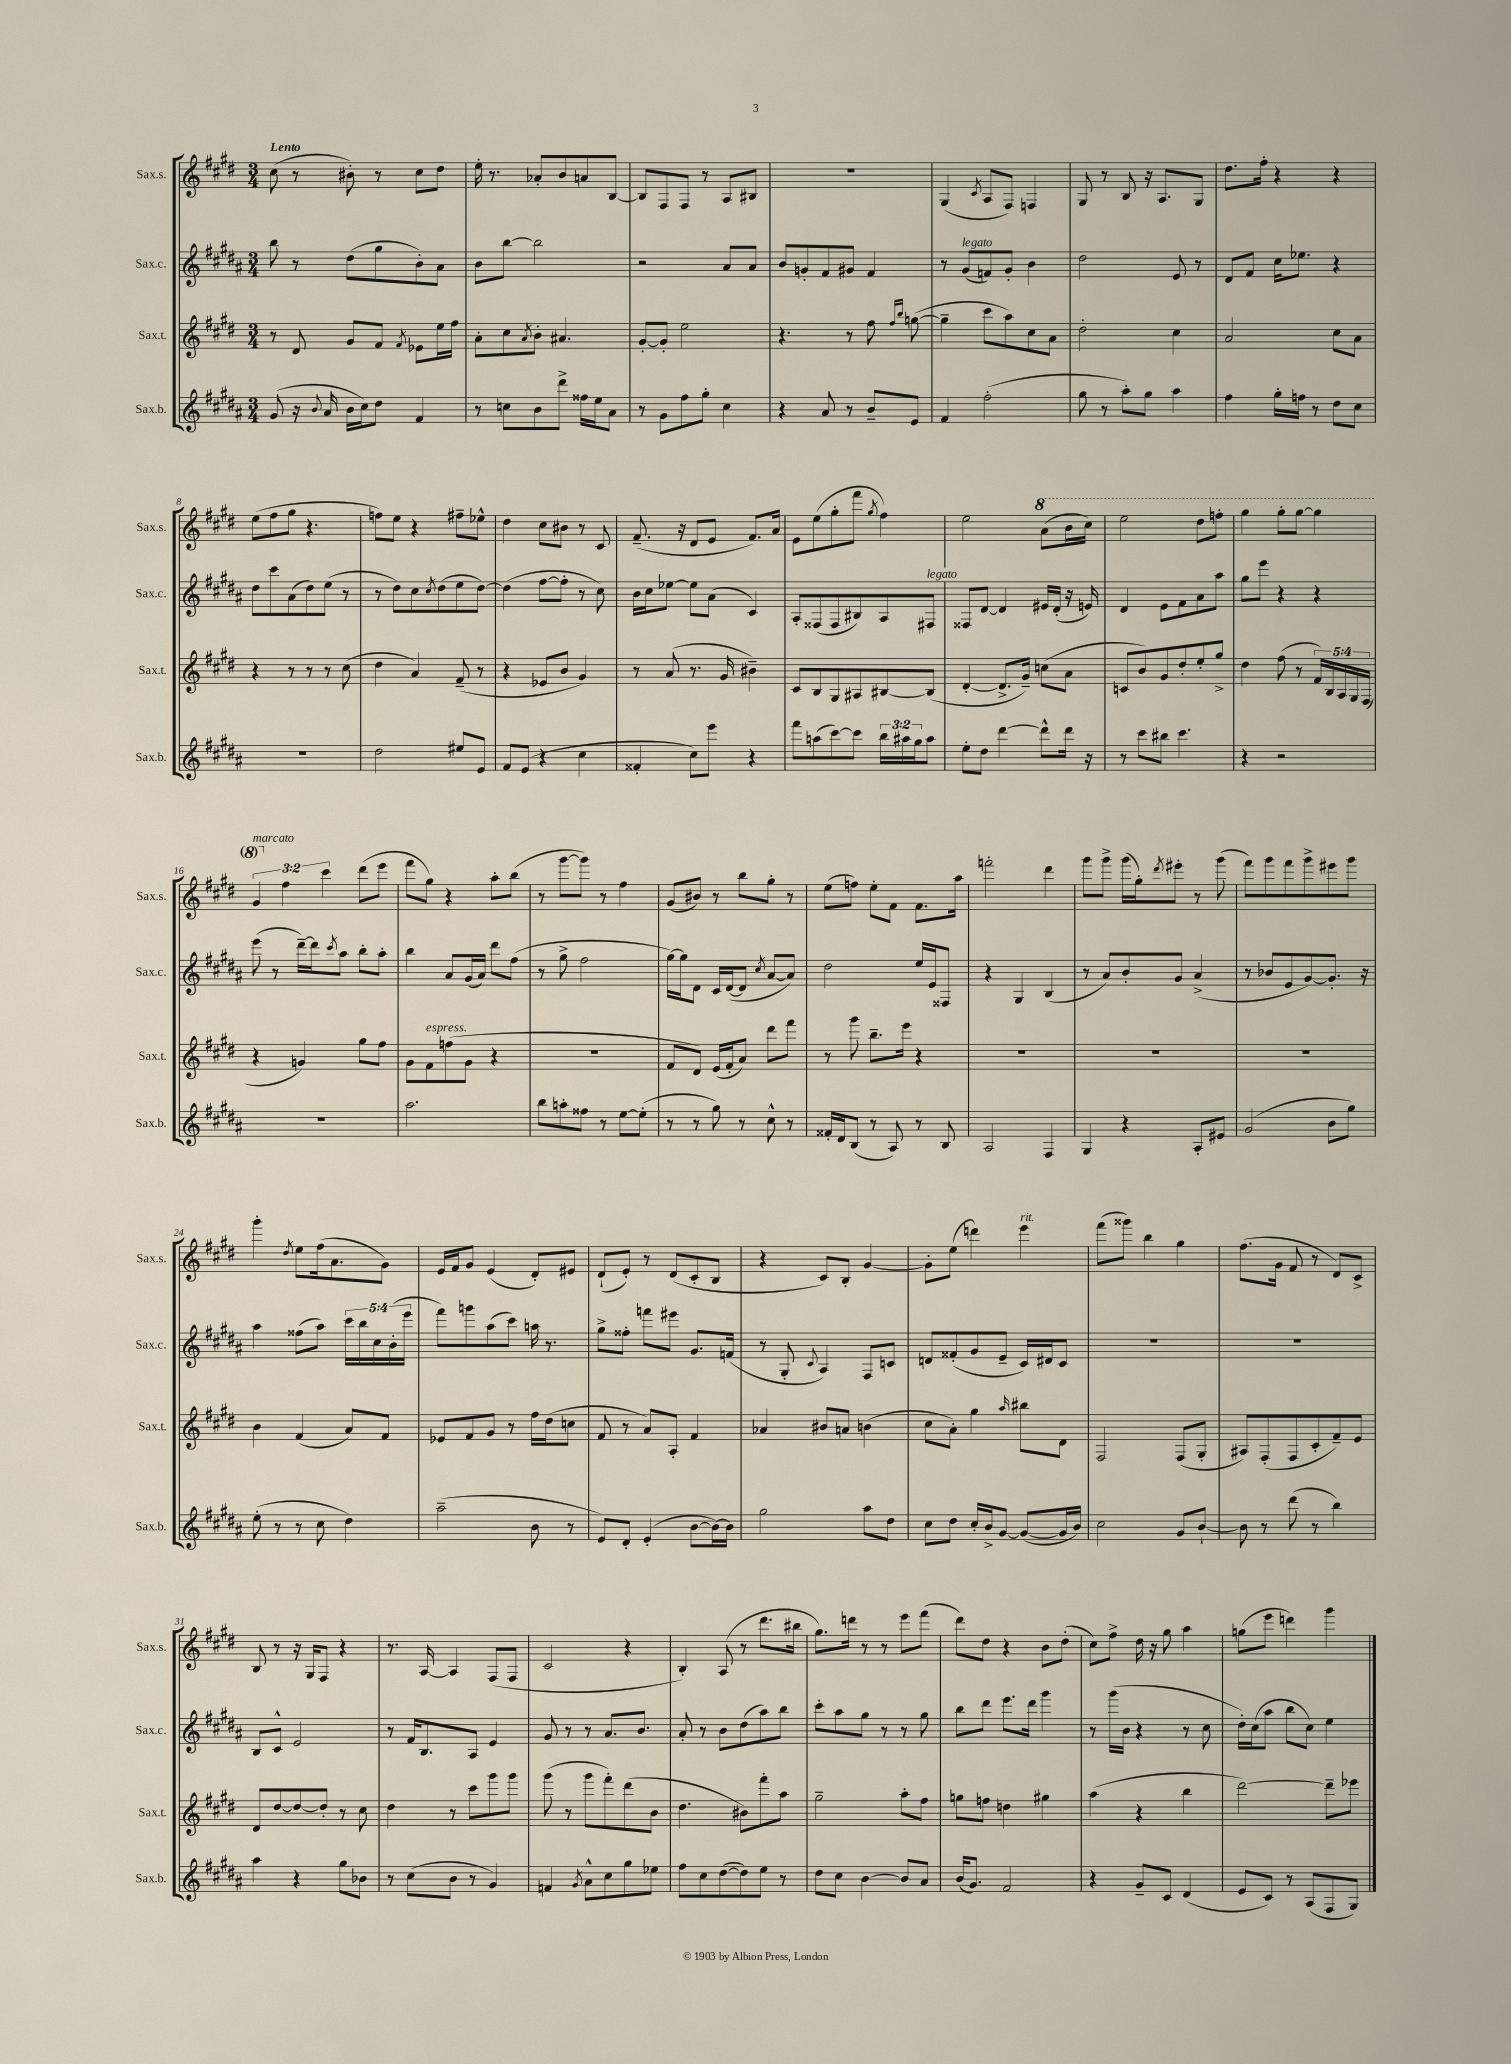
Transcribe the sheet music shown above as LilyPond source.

<<
\new StaffGroup <<
\new Staff = "s0" \with { instrumentName = "Sax.s." shortInstrumentName = "Sax.s." } {
    \clef treble \key e \major \numericTimeSignature \time 3/4 \override Staff.TupletNumber.text = #tuplet-number::calc-fraction-text \tempo "Lento"
    cis''8( r8 bis'8-.) r8 cis''8 dis''8 |
    e''16-. r8. aes'8-. b'8 a'8 b8~ |
    b8 fis8 fis8 r8 a8 bis8 |
    R2. |
    gis4( \acciaccatura { cis'8 } a8 fis8) f4 |
    gis8 r8 b8 r16 a8. gis8 |
    dis''8. fis''16-. r4 r4 |
    e''8( fis''8 gis''8 r4. |
    f''8) e''8 r4 fis''8-- ees''8-^ |
    dis''4 cis''8 bis'8 r8 cis'8 |
    fis'8.--( r16 dis'8 e'8 fis'8.) a'16 |
    e'8 e''8( gis''8-. fis'''8 \acciaccatura { gis''8 } fis''4) |
    e''2 \ottava #1 a''8( b''16 cis'''16) |
    e'''2 dis'''8 f'''8-. |
    gis'''4 gis'''8-. gis'''8~ gis'''4 |
    \tuplet 3/2 { gis''4^\markup { \italic "marcato" } \ottava #0 fis''4 cis'''4 } dis'''8( e'''8 |
    fis'''8 gis''8) r4 a''8-. b''8( |
    r8 gis'''8~ gis'''8) r8 fis''4 |
    gis'8( bis'8) r8 b''8 gis''8-. r8 |
    e''8( f''8) e''8-. fis'8 fis'8. a''16 |
    f'''2-. dis'''4 |
    gis'''8 gis'''8-> gis'''16( gis''16-.) \acciaccatura { dis'''8 } eis'''8-. r8 gis'''8( |
    fis'''8) gis'''8 fis'''8 gis'''8-> eis'''8 gis'''8 |
    gis'''4-. \acciaccatura { dis''8 } e''8 fis''16( a'8. gis'8) |
    e'16 fis'16 gis'8 e'4( dis'8-.) eis'8 |
    dis'8-!( e'8-.) r8 dis'8( cis'8-. b8 |
    r4 cis'8) b8-. gis'4~ |
    gis'8-. e''8( d'''4) e'''4^\markup { \italic "rit." } |
    fis'''8( gisis'''8) b''4 gis''4 |
    fis''8.( gis'16 fis'8 r8 dis'8) cis'8-> |
    b8 r8 r16 gis16 fis8 r4 |
    r8. a16~ a4 fis8( fis8 |
    cis'2 r4 |
    b4-.) a8( r8 dis'''8. bis''16 |
    gis''8.) d'''16 r8 r8 e'''8 fis'''8( |
    dis'''8) dis''8 r4 b'8 dis''8-.( |
    cis''8) fis''8-> dis''16 r16 gis''8 a''4 |
    g''8( e'''8 d'''4) gis'''4 \bar "|." |
}
\new Staff = "s1" \with { instrumentName = "Sax.c." shortInstrumentName = "Sax.c." } {
    \clef treble \key b \major \numericTimeSignature \time 3/4 \override Staff.TupletNumber.text = #tuplet-number::calc-fraction-text
    b''8 r8 dis''8( gis''8 b'8-.) ais'8 |
    b'8 b''8~ b''2 |
    r2 ais'8 ais'8 |
    b'8 g'8-. fis'8 gis'8 fis'4 |
    r8 gis'8^\markup { \italic "legato" }( f'8) gis'8-. b'4 |
    dis''2 e'8 r8 |
    dis'8 fis'8 cis''16 ees''8. r4 |
    dis''8 cis'''8 ais'8( dis''8) e''8( r8 |
    r8 dis''8) cis''8 \acciaccatura { cis''8 } dis''8( e''8 dis''8~) |
    dis''4( fis''8~ fis''8-. r8 cis''8) |
    b'16 cis''16 ees''8~ ees''8 ais'8( cis'4) |
    ais8-. fisis8( fisis8 bis8) ais8 fis8^\markup { \italic "legato" } |
    fisis8 dis'8~ dis'4 eis'16 dis'16-.( r16 e'16) |
    dis'4 e'8 fis'8 ais'8 ais''8 |
    gis''8 e'''8 r4 r4 |
    e'''8( r8 dis'''16~--) dis'''16 \acciaccatura { cis'''8 } ais''8 b''8-. ais''8-. |
    b''4 ais'8 gis'16( ais'16) dis'''8 fis''8( |
    r8 gis''8-> fis''2 |
    gis''16~) gis''16 dis'8 cis'16 dis'16~( dis'8 \acciaccatura { cis''8 } ais'8~ ais'8) |
    dis''2 e''16 e'16 fisis8 |
    r4 gis4 b4( |
    r8 ais'8) b'8-. gis'8 ais'4->( |
    r8 bes'8 e'8 gis'8~) gis'8.-. r16 |
    ais''4 fisis''8( ais''8) \tuplet 5/4 { cis'''16 b''16 cis''16 b'16-.( e'''16 } |
    fis'''8) g'''8 ais''8( cis'''8) a''16 r8. |
    gis''8-> fisis''8-. f'''8 eis'''8 gis'8. f'16( |
    r8 gis8-. \appoggiatura { cis'8 } ais4) fis8 c'8 |
    d'8 fisis'8-.( gis'8 e'8-- cis'16) dis'16 cis'8 |
    R2. |
    R2. |
    b8 cis'8-^ e'2 |
    r8 fis'16 b8. ais8 e'4 |
    gis'8 r8 r8 ais'8. b'8. |
    ais'8-. r8 b'8 dis''8( ais''8) b''8 |
    cis'''8-. ais''8 gis''8 r8 r8 gis''8 |
    b''8 dis'''8 e'''8. dis'''16 gis'''4 |
    r8 gis'''16( b'16 r4 r8 cis''8 |
    dis''16-.) cis''16( ais''8 b''8 cis''8) e''4 \bar "|." |
}
\new Staff = "s2" \with { instrumentName = "Sax.t." shortInstrumentName = "Sax.t." } {
    \clef treble \key e \major \numericTimeSignature \time 3/4 \override Staff.TupletNumber.text = #tuplet-number::calc-fraction-text
    r8 dis'8 gis'8 fis'8 \acciaccatura { fis'8 } ees'8 e''16 fis''16 |
    a'8-. cis''8 \acciaccatura { a'8 } b'8-. ais'4. |
    gis'8~-. gis'8-. e''2 |
    r4. r8 fis''8 \grace { fis''16 b''16 } g''8~( |
    g''4-- cis'''8 a''8) cis''8 a'8 |
    dis''2-. cis''4 |
    a'2 cis''8 a'8 |
    r4 r8 r8 r8 cis''8( |
    dis''4 a'4) fis'8--( r8 |
    r4 ees'8 b'8 gis'4) |
    r8 a'8( r8. gis'16 bis'4--) |
    cis'8 b8 gis8 ais8 bis8~ bis8( |
    dis'4~-. dis'8.-> gis'16--) c''8( a'8 |
    c'8 b'8) gis'8 dis''8-. e''8-. gis''8-> |
    dis''4 fis''8( r8 \tuplet 5/4 { fis'16) b16 a16 gis16 fis16( } |
    r4 g'4) gis''8 fis''8 |
    gis'8 fis'8^\markup { \italic "espress." } f''8( gis'8 r4 |
    R2. |
    fis'8 dis'8) e'16( fis'16-. a'8) dis'''8 fis'''8 |
    r8 gis'''8 b''8.-- e'''16 r4 |
    R2. |
    R2. |
    R2. |
    b'4 fis'4( a'8) fis'8 |
    ees'8 fis'8 gis'8 r8 fis''16 dis''16( c''8 |
    fis'8 r8 a'8) a8-. fis'4 |
    aes'4 bis'8 a'8 b'4( |
    cis''8 a'8-.) gis''4 \grace { a''16 } bis''8 dis'8 |
    fis2 fis8( gis8-. |
    ais8) fis8-.( fis8 cis'8-. fis'8--) e'8 |
    dis'8 dis''8~ dis''8~ dis''8-. r8 cis''8 |
    dis''4 r8 cis'''8 gis'''8 gis'''8 |
    gis'''8( r8 gis'''8 fis'''8-.) dis'''8( b'8 |
    dis''4. bis'8) fis'''8-. a''8 |
    gis''2-- a''8-. fis''8 |
    g''8 f''8 d''4 gis''4 |
    a''4( r4 b''4 |
    dis'''2~) dis'''8-- ees'''8 \bar "|." |
}
\new Staff = "s3" \with { instrumentName = "Sax.b." shortInstrumentName = "Sax.b." } {
    \clef treble \key b \major \numericTimeSignature \time 3/4 \override Staff.TupletNumber.text = #tuplet-number::calc-fraction-text
    gis'8( r16 \appoggiatura { b'8 } ais'16 b'16 cis''16) dis''8 fis'4 |
    r8 c''8 b'8 dis'''8-> fisis''16 e''16 ais'8 |
    r8 gis'8 fis''8 gis''8-. cis''4 |
    r4 ais'8 r8 b'8-- e'8 |
    fis'4 fis''2-.( |
    gis''8 r8 ais''8-.) gis''8 ais''4 |
    fis''4 gis''16-. f''16 r8 dis''8 cis''8 |
    R2. |
    dis''2 eis''8 e'8 |
    fis'8 e'8( r4 cis''4 |
    fisis'4-. cis''8) e'''8 r4 |
    fis'''8 a''8( cis'''8~) cis'''8 \tuplet 3/2 { b''16 ais''16 gis''16 } ais''8 |
    e''8-. dis''8 dis'''4~ dis'''8-^ dis'''16 r16 |
    r8 cis'''8 bis''8 cis'''4. |
    r4 r2 |
    R2. |
    ais''2. |
    b''8 a''8-. fisis''8 r8 e''8~ e''8-.( |
    r8 r8 gis''8) r8 cis''8-^ r8 |
    fisis'16-. dis'16 b8( r8 ais8) r8 b8 |
    ais2 fis4 |
    gis4 r4 ais8-. eis'8 |
    gis'2( b'8 gis''8) |
    e''8-.( r8 r8 cis''8 dis''4) |
    ais''2--( b'8 r8 |
    e'8) dis'8-. e'4-.( b'8~ b'16~) b'16 |
    gis''2 ais''8 dis''8 |
    cis''8 dis''8 cis''16-. b'16-> gis'8~ gis'8~( gis'16 b'16) |
    cis''2 gis'8 b'8~-! |
    b'8 r8 dis'''8( r8 b''4) |
    ais''4 r4 gis''8 bes'8 |
    r8 cis''8( b'8 r8 gis'4) |
    f'4 \acciaccatura { gis'8 } ais'8-^ cis''8 gis''8 ees''8 |
    fis''8 cis''8 dis''8~( dis''8) e''8 r8 |
    dis''8 cis''8 b'4~ b'8 ais'8 |
    b'16( gis'8.) fis'2 |
    r4 gis'8-- cis'8 dis'4( |
    e'8 cis'8) r8 ais8( fis8 gis8) \bar "|." |
}
>>
>>
